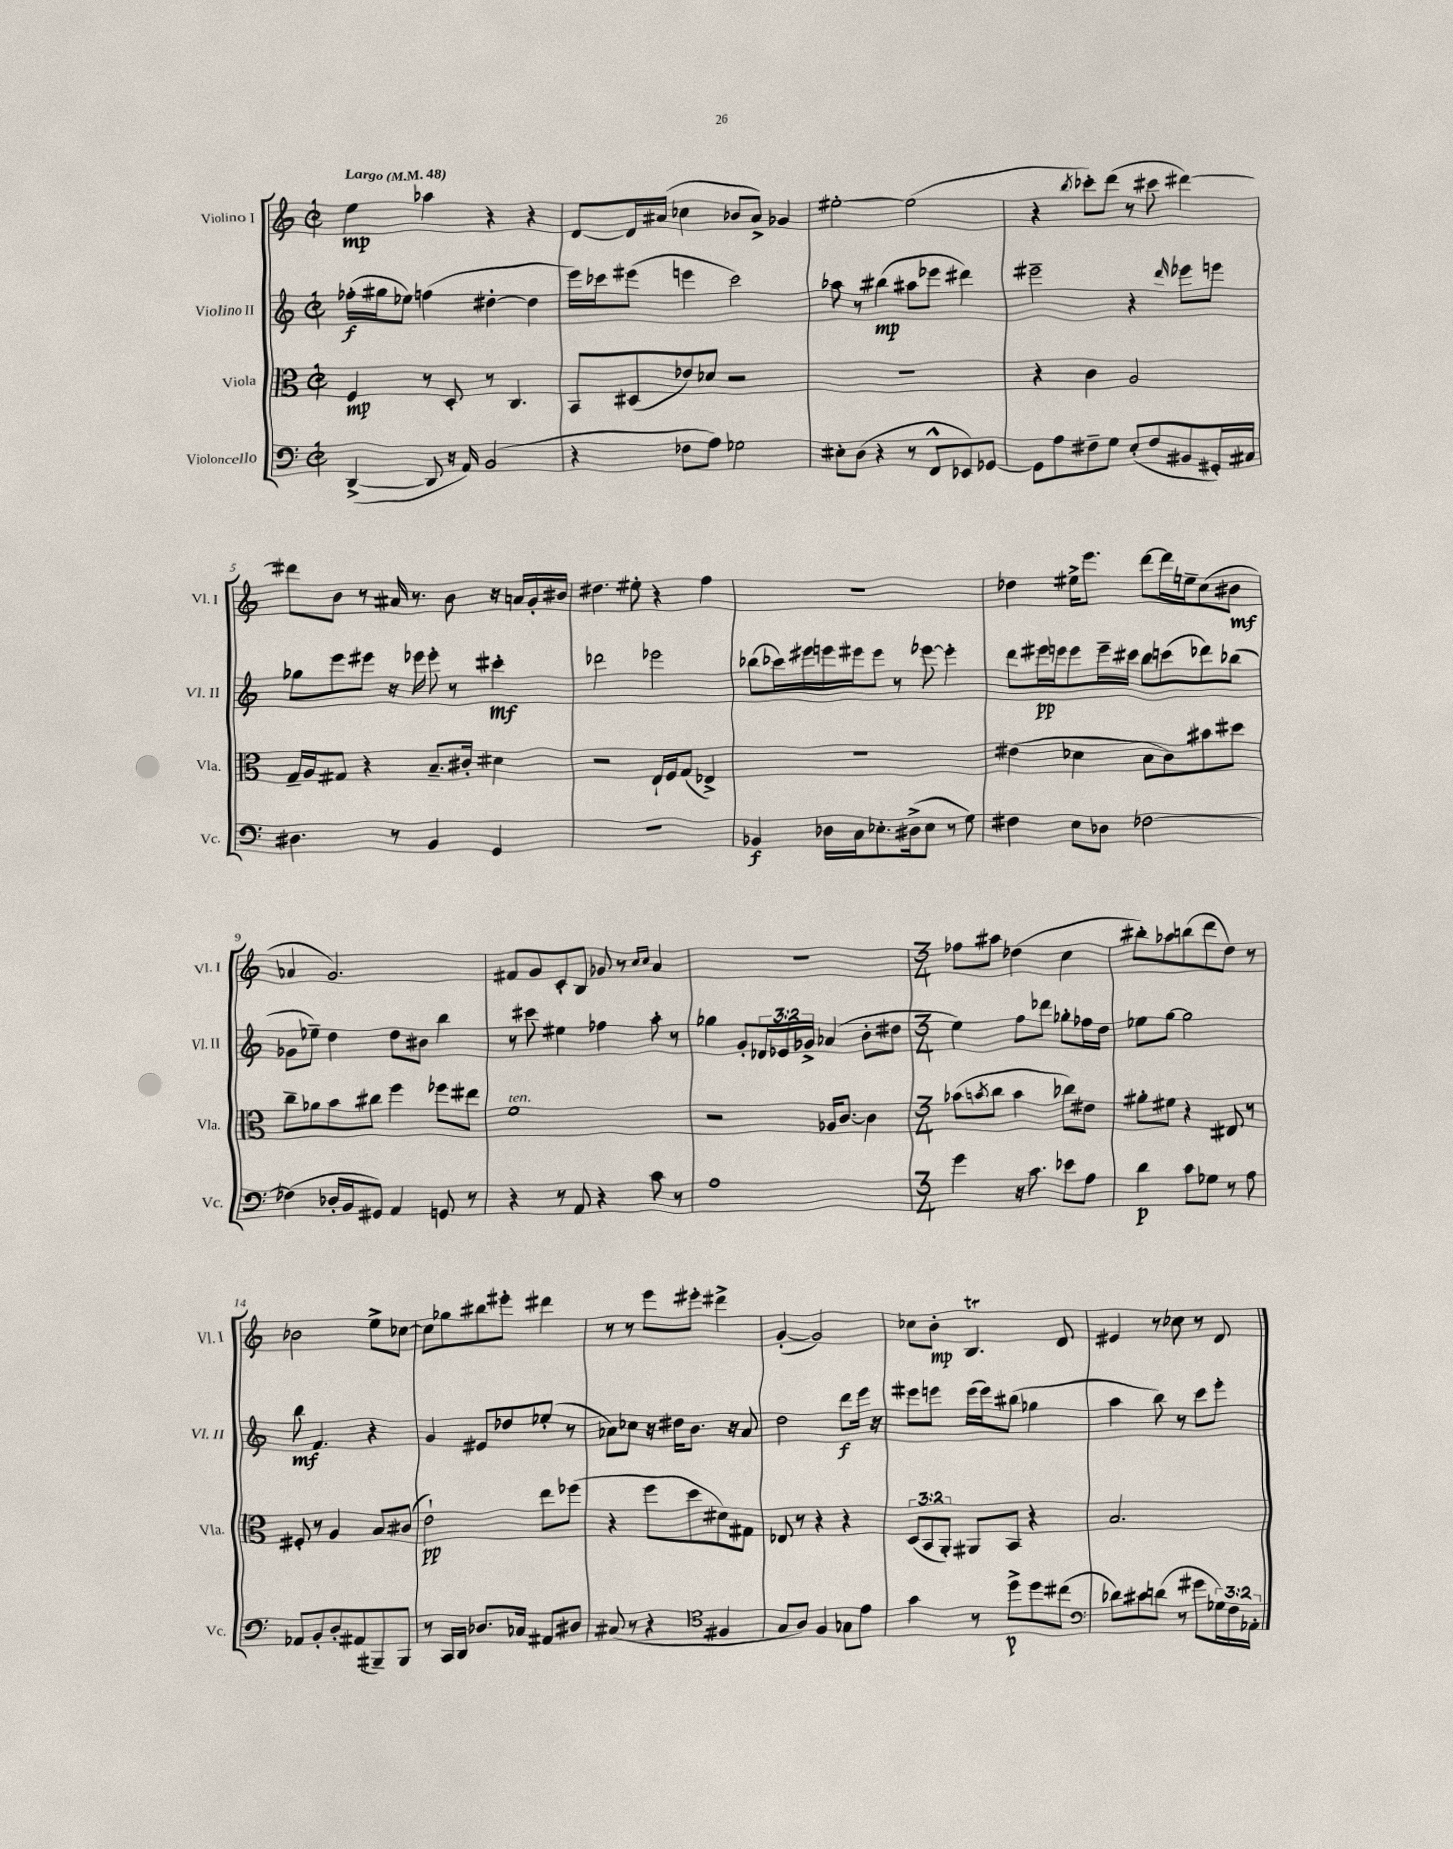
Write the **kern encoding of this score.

**kern	**dynam	**kern	**dynam	**kern	**dynam	**kern	**dynam
*part4	*part4	*part3	*part3	*part2	*part2	*part1	*part1
*staff4	*staff4	*staff3	*staff3	*staff2	*staff2	*staff1	*staff1
*I"Violoncello	*	*I"Viola	*	*I"Violino II	*	*I"Violino I	*
*I'Vc.	*	*I'Vla.	*	*I'Vl. II	*	*I'Vl. I	*
*clefF4	*	*clefC3	*	*clefG2	*	*clefG2	*
*k[]	*	*k[]	*	*k[]	*	*k[]	*
*M2/2	*	*M2/2	*	*M2/2	*	*M2/2	*
*met(c|)	*	*met(c|)	*	*met(c|)	*	*met(c|)	*
*MM48	*	*MM48	*	*MM48	*	*MM48	*
=1	=1	=1	=1	=1	=1	=1	=1
!	!	!	!	!	!	!LO:TX:a:B:t=Largo	!
([4DD^/	.	4F/	mp	(16ff-X'\LL	f	4ee\	mp
.	.	.	.	16gg#X\J	.	.	.
.	.	.	.	8ee-X\J)	.	.	.
8DD/]	.	8r	.	(4ffn\	.	4aa-X\	.
16r	.	8D'/	.	.	.	.	.
16AA/)	.	.	.	.	.	.	.
(2BB/	.	8r	.	[4dd#X'\	.	4r	.
.	.	4.C/	.	.	.	.	.
.	.	.	.	4dd#\]	.	4r	.
=2	=2	=2	=2	=2	=2	=2	=2
4r	.	8BB/L	.	16eee\LL)	.	[8d/L	.
.	.	.	.	16ccc-X\J	.	.	.
.	.	(8D#X/	.	(8eee#X\J	.	16d/L]	.
.	.	.	.	.	.	(16a#X/JJ	.
8F-X\L	.	8e-X/)	.	4eeen\	.	4cc-X\	.
8A\J)	.	8d-X/J	.	.	.	.	.
2G-X\	.	2r	.	2ccc-\)	.	8b-X/L	.
.	.	.	.	.	.	8a#^/J)	.
.	.	.	.	.	.	4g-X/	.
=3	=3	=3	=3	=3	=3	=3	=3
8E#X'\L	.	1r	.	8aa-X\	.	[2ee#X'\	.
(8D\J	.	.	.	8r	.	.	.
4r	.	.	.	(4bb#X\	mp	.	.
8r	.	.	.	8aa#X\L	.	(2ee#\]	.
8FF^^/L	.	.	.	8eee-X\J	.	.	.
8EE-X/)	.	.	.	4ddd#X\)	.	.	.
[8GG-X/J	.	.	.	.	.	.	.
=4	=4	=4	=4	=4	=4	=4	=4
8GG-\L]	.	4r	.	2eee#X~\	.	4r	.
8A\	.	.	.	.	.	.	.
.	.	.	.	.	.	8qbb/	.
8F#X~\	.	4c\	.	.	.	8ccc-X'\L)	.
8G\J	.	.	.	.	.	(8ddd\J	.
(8E'/L	.	2A/	.	4r	.	8r	.
8F#/	.	.	.	.	.	8ccc#X\	.
.	.	.	.	16qqddd/	.	.	.
8BB#X/	.	.	.	8eee-X\L	.	[4ddd#X\)	.
16GG#X'/L)	.	.	.	8eeen\J	.	.	.
16C#X/JJ	.	.	.	.	.	.	.
!!LO:LB:g=z
=5	=5	=5	=5	=5	=5	=5	=5
4.D#X\	.	16G~/LL	.	8gg-X\L	.	8ddd#X\L]	.
.	.	16A/J	.	.	.	.	.
.	.	8G#X/J	.	8eee\	.	8b\J	.
.	.	4r	.	8eee#X\J	.	8r	.
8r	.	.	.	16r	.	16a#X/	.
.	.	.	.	16eee-X\	.	8.r	.
4BB/	.	8.B~/L	.	8eee-'\	.	.	.
.	.	.	.	8r	.	8b\	.
.	.	16c#X'/Jk	.	.	.	.	.
4GG/	.	4d#X\	.	4ccc#X'\	mf	16r	.
.	.	.	.	.	.	16an/LL	.
.	.	.	.	.	.	16g'/	.
.	.	.	.	.	.	16b#X/JJ	.
=6	=6	=6	=6	=6	=6	=6	=6
1r	.	2r	.	2ddd-X\	.	4.dd#X\	.
.	.	.	.	.	.	8ee#X'\	.
.	.	16E`/LL	.	2eee-X\	.	4r	.
.	.	16F/J	.	.	.	.	.
.	.	(8G/J	.	.	.	.	.
.	.	4E-X^/)	.	.	.	4ff\	.
=7	=7	=7	=7	=7	=7	=7	=7
4BB-X/	f	1r	.	(8bb-X\L	.	1r	.
.	.	.	.	16ccc-X\L)	.	.	.
.	.	.	.	16eee#X\	.	.	.
16D-X\LL	.	.	.	16eeen\	.	.	.
16C\J	.	.	.	16eee#X\J	.	.	.
8.E-X'\	.	.	.	8eee#\J	.	.	.
.	.	.	.	8r	.	.	.
(16D#X^\k	.	.	.	.	.	.	.
8E-\J	.	.	.	[8eee-X\	.	.	.
8r	.	.	.	4eee-'\]	.	.	.
8G\)	.	.	.	.	.	.	.
=8	=8	=8	=8	=8	=8	=8	=8
4F#X\	.	(4e#X\	.	8ddd\L	.	4dd-X\	.
.	.	.	.	16eee#X\L	pp	.	.
.	.	.	.	16eeen\J	.	.	.
8E\L	.	4d-X\	.	8eee\	.	16ee#X^\KL	.
.	.	.	.	.	.	8.eee\J	.
8D-X\J	.	.	.	16eee~\L	.	.	.
.	.	.	.	16ccc#X\JJ	.	.	.
[2F-X\	.	8B\L	.	8bb\L	.	[8ddd\L	.
.	.	8c\)	.	(8cccn\	.	16ddd\L]	.
.	.	.	.	.	.	16een~\J	.
.	.	8b#X\	.	8ddd-X\)	.	(8cc\	.
.	.	8dd#X\J	.	(8bb-X\J	.	8b#X\J	mf
!!LO:LB:g=z
=9	=9	=9	=9	=9	=9	=9	=9
(4F-X\]	.	8cc~\L	.	8g-X\L	.	4a-X/	.
.	.	8a-X\	.	8ee-X~\J)	.	.	.
16D-X'/LL	.	8b\	.	4dd\	.	2.g/)	.
16BB/J	.	.	.	.	.	.	.
8GG#X/J)	.	8cc#X\J	.	.	.	.	.
4AA/	.	4ff\	.	8dd\L	.	.	.
.	.	.	.	8b#X\J	.	.	.
8GGn/	.	8ff-X\L	.	4bb\	.	.	.
8r	.	8ee#X\J	.	.	.	.	.
=10	=10	=10	=10	=10	=10	=10	=10
!	!	!LO:TX:a:i:t=ten.	!	!	!	!	!
4r	.	1f	.	8r	.	8f#X/L	.
.	.	.	.	8ccc#X\	.	8g/	.
8r	.	.	.	4ee#X\	.	8c'/	.
8AA/	.	.	.	.	.	8B/J	.
4r	.	.	.	4ff-X\	.	8g-X/	.
.	.	.	.	.	.	8r	.
.	.	.	.	.	.	16qqcc/LL	.
.	.	.	.	.	.	16qqcc/JJ	.
8c\	.	.	.	8aa'\	.	4a/	.
8r	.	.	.	8r	.	.	.
=11	=11	=11	=11	=11	=11	=11	=11
1A	.	2r	.	4gg-X\	.	1r	.
.	.	.	.	8g'/L	.	.	.
.	.	.	.	24d-X/L	.	.	.
.	.	.	.	24e-X/	.	.	.
.	.	.	.	24g-X^/JJ	.	.	.
.	.	16A-X/KL	.	(4a-X/	.	.	.
.	.	[8.c/J	.	.	.	.	.
.	.	4c\]	.	8b'\L	.	.	.
.	.	.	.	8dd#X\J	.	.	.
=12	=12	=12	=12	=12	=12	=12	=12
*M3/4	*	*M3/4	*	*M3/4	*	*M3/4	*
4g\	.	(8b-X\L	.	4ee\)	.	8ff-X\L	.
.	.	8qbn/	.	.	.	.	.
.	.	8cc\J	.	.	.	8aa#X\J	.
16r	.	4b\	.	8ff\L	.	(4dd-X\	.
8.c\	.	.	.	.	.	.	.
.	.	.	.	8ddd-X\J	.	.	.
8e-X\L	.	8cc-X\L)	.	8gg-X'\L	.	4cc\	.
8A\J	.	8e#X\J	.	16ff-X\L	.	.	.
.	.	.	.	16dd\JJ	.	.	.
=13	=13	=13	=13	=13	=13	=13	=13
4d\	p	8a#X'\L	.	8ee-X\L	.	8bb#X'\L)	.
.	.	8f#X\J	.	[8gg\J	.	8aa-X\	.
8c\L	.	4r	.	2gg\]	.	(8bbn\	.
8G-X\J	.	.	.	.	.	8ddd\	.
8r	.	8E#X/	.	.	.	8dd\J)	.
8A\	.	8r	.	.	.	8r	.
!!LO:LB:g=z
=14	=14	=14	=14	=14	=14	=14	=14
8AA-X/L	.	8F#X'/	.	8bb\	mf	2b-X\	.
8BB'/	.	8r	.	4.f/	.	.	.
8D'/	.	4A/	.	.	.	.	.
(8AA#X/	.	.	.	.	.	.	.
8BBB#X~/)	.	8B/L	.	4r	.	8ee^\L	.
8BBB#/J	.	(8c#X/J	.	.	.	[8cc-X\J	.
=15	=15	=15	=15	=15	=15	=15	=15
8r	.	2e`\)	pp	4g/	.	8cc-\L]	.
16CC/LL	.	.	.	.	.	8gg-X\	.
16DD/JJ	.	.	.	.	.	.	.
8.D-X/L	.	.	.	8e#X/L	.	8bb#X\	.
.	.	.	.	8dd-X/	.	8eee#X'\J	.
16C-X/Jk	.	.	.	.	.	.	.
8AA#X/L	.	8ee\L	.	(8ee-X'/J	.	4ddd#X\	.
8D#X/J	.	(8ff-X\J	.	8r	.	.	.
=16	=16	=16	=16	=16	=16	=16	=16
(8C#X/	.	4r	.	8a-X\L)	.	8r	.
8r	.	.	.	8cc-X\J	.	8r	.
4r	.	8ff\L	.	16r	.	8eee\L	.
.	.	.	.	16dd#X\KL	.	.	.
.	.	8dd\	.	8.b\J	.	8eee#X'\J	.
*clefC4	*	*	*	*	*	*	*
4F#X/	.	8d#X\)	.	.	.	4ddd#X^\	.
.	.	.	.	16r	.	.	.
.	.	8G#X\J	.	8a-/	.	.	.
=17	=17	=17	=17	=17	=17	=17	=17
8G/L	.	8E-X/	.	2dd\	.	([4g'/	.
8A/J)	.	8r	.	.	.	.	.
4F/	.	4r	.	.	.	2g/])	.
8G-X\L	.	4r	.	8ddd\L	f	.	.
8e\J	.	.	.	16eee\Jk	.	.	.
.	.	.	.	16r	.	.	.
=18	=18	=18	=18	=18	=18	=18	=18
4g\	.	(12D/L	.	8eee#X\L	.	8cc-X\L	.
.	.	12BB/	.	.	.	.	.
.	.	.	.	8eeen\J	.	8b'\J	mp
.	.	12AA'/J)	.	.	.	.	.
8r	.	8AA#X/L	.	(16eee\LL	.	4.Bt/	.
.	.	.	.	16eee\J)	.	.	.
8dd^\L	p	8BB/J	.	(8bb#X\J	.	.	.
8dd\	.	4r	.	4gg-X\	.	.	.
(8cc#X\J	.	.	.	.	.	8d/	.
=19	=19	=19	=19	=19	=19	=19	=19
*clefF4	*	*	*	*	*	*	*
8d-X\L)	.	2.B/	.	4aa\	.	4e#X/	.
8c#X\	.	.	.	.	.	.	.
(8dn\J	.	.	.	8bb\)	.	8r	.
8r	.	.	.	8r	.	8cc-X\	.
8g#X\L	.	.	.	8ccc\L	.	8r	.
24G-X\L)	.	.	.	8eee'\J	.	8d/	.
24F\	.	.	.	.	.	.	.
24AA-X'\JJ	.	.	.	.	.	.	.
==	==	==	==	==	==	==	==
*-	*-	*-	*-	*-	*-	*-	*-
